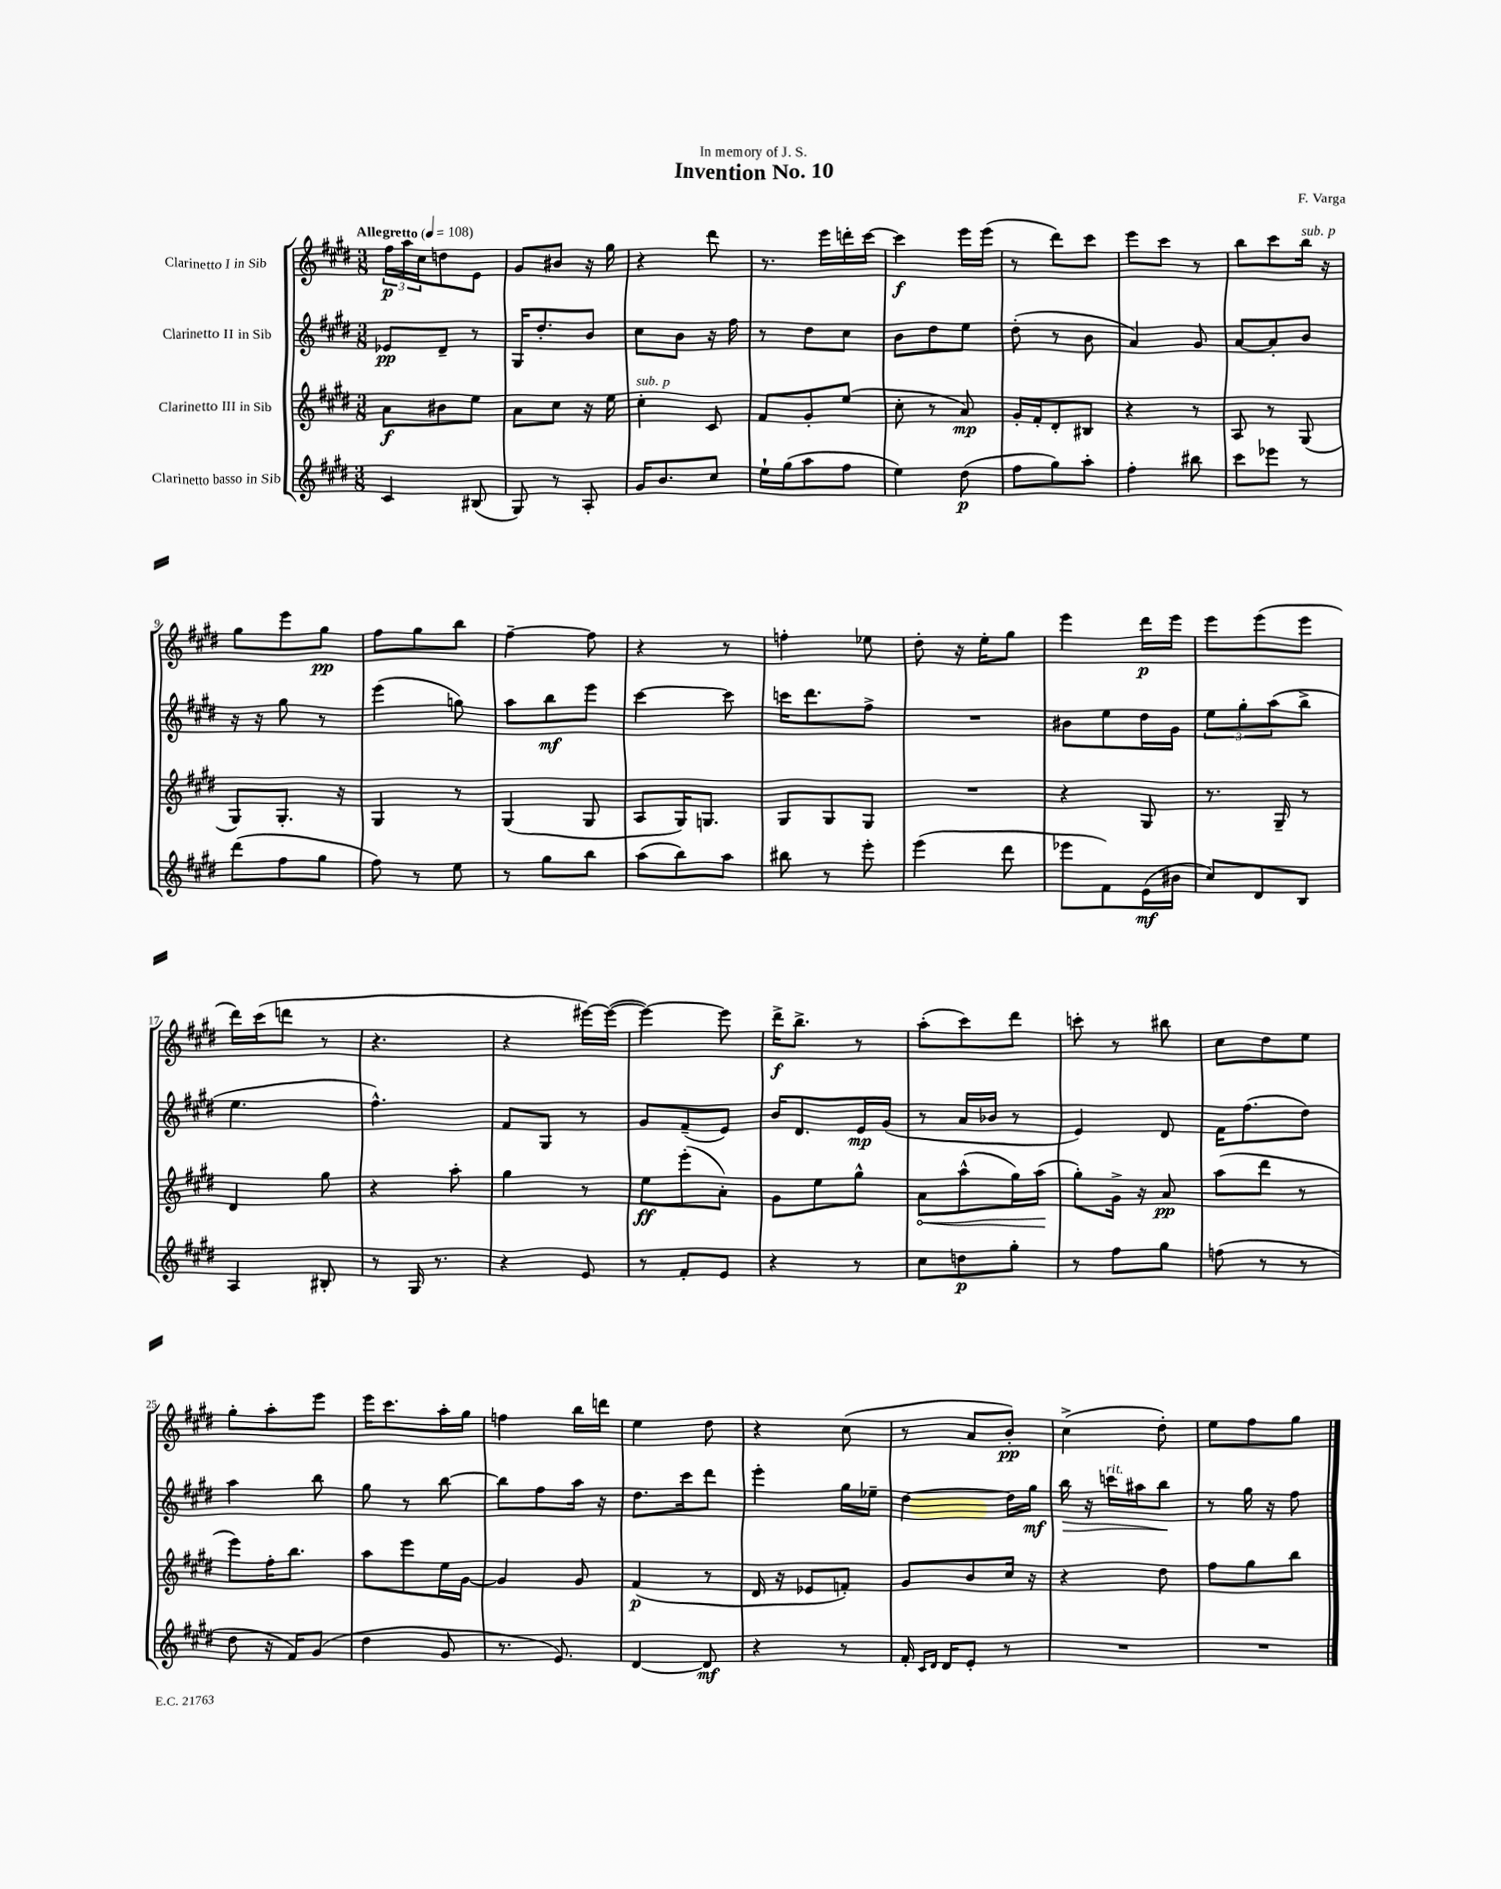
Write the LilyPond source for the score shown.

\header { title = "Invention No. 10" composer = "F. Varga" dedication = "In memory of J. S." }
<<
\new StaffGroup <<
\new Staff = "s0" \with { instrumentName = "Clarinetto I in Sib" } {
    \clef treble \key e \major \numericTimeSignature \time 3/8 \tempo "Allegretto" 4 = 108
    \tuplet 3/2 { fis''16\p a''16 cis''16 } d''8 e'8 |
    gis'8 bis'8 r16 gis''16 |
    r4 dis'''8 |
    r8. e'''16 d'''16-. cis'''16~ |
    cis'''4\f e'''16 e'''16( |
    r8 dis'''8) cis'''8 |
    e'''8 cis'''8 r8 |
    b''8 cis'''8 b''16^\markup { \italic "sub. p" } r16 |
    gis''8 e'''8 gis''8\pp |
    fis''8 gis''8 b''8 |
    fis''4~-- fis''8 |
    r4 r8 |
    f''4-. ees''8 |
    dis''8-. r16 e''16-. gis''8 |
    e'''4 dis'''16\p e'''16 |
    e'''8 e'''8( e'''8 |
    dis'''16) cis'''16( d'''8 r8 |
    r4. |
    r4 eis'''16~) eis'''16~( |
    eis'''4~) eis'''8 |
    dis'''16->\f b''8.-> r8 |
    a''8-.( cis'''8) dis'''8 |
    c'''8-. r8 bis''8 |
    cis''8 dis''8 e''8 |
    gis''8-. a''8-. e'''8 |
    e'''16 cis'''8. a''16-. gis''16 |
    f''4 b''16 d'''16 |
    e''4 dis''8 |
    r4 cis''8( |
    r8 a'8 b'8-.\pp) |
    cis''4->( dis''8-.) |
    e''8 fis''8 gis''8 \bar "|." |
}
\new Staff = "s1" \with { instrumentName = "Clarinetto II in Sib" } {
    \clef treble \key e \major \numericTimeSignature \time 3/8
    ees'8\pp dis'8-- r8 |
    gis16 dis''8.-. b'8 |
    cis''8 b'8 r16 fis''16 |
    r8 dis''8 cis''8 |
    b'8 dis''8 e''8 |
    dis''8-.( r8 b'8 |
    a'4) gis'8 |
    a'8~ a'8-. b'8 |
    r16 r16 gis''8 r8 |
    e'''4( g''8) |
    a''8 b''8\mf e'''8 |
    cis'''4~ cis'''8 |
    c'''16 dis'''8. fis''8-> |
    R4. |
    bis'8 e''8 dis''16 gis'16 |
    \tuplet 3/2 { e''8 gis''8-. a''8( } b''8-> |
    e''4. |
    fis''4.-^) |
    fis'8 gis8 r8 |
    gis'8 fis'8--( e'8) |
    b'16 dis'8. e'16\mp gis'16( |
    r8 a'16 bes'16 r8 |
    e'4) dis'8 |
    fis'16 fis''8.( dis''8) |
    a''4 b''8 |
    gis''8 r8 b''8~ |
    b''8 fis''8 a''16 r16 |
    dis''8. cis'''16 dis'''8 |
    e'''4-. gis''16 ees''16-- |
    dis''4~ dis''16 gis''16\mf |
    b''16\> r16 c'''16^\markup { \italic "rit." } ais''16 b''8\! |
    r8 gis''16 r16 fis''8 \bar "|." |
}
\new Staff = "s2" \with { instrumentName = "Clarinetto III in Sib" } {
    \clef treble \key e \major \numericTimeSignature \time 3/8
    a'8\f bis'8 e''8 |
    a'8 cis''8 r16 e''16 |
    cis''4-.^\markup { \italic "sub. p" } cis'8 |
    fis'8 gis'8-. e''8( |
    cis''8-. r8 a'8\mp) |
    gis'16-. fis'16-. dis'8-. bis8 |
    r4 r8 |
    a8 r8 gis8( |
    gis8) gis8.-. r16 |
    gis4 r8 |
    gis4( gis8 |
    a8 gis16) g8. |
    gis8 gis8 gis8 |
    R4. |
    r4 gis8 |
    r8. gis16-- r8 |
    dis'4 gis''8 |
    r4 a''8-. |
    gis''4 r8 |
    e''8\ff e'''8-.( a'8-.) |
    gis'8 e''8 gis''8-^ |
    \once \override Hairpin.circled-tip = ##t a'8\< a''8-^( gis''16) a''16\!( |
    gis''8-.) gis'16-> r16 a'8\pp |
    a''8( dis'''8 r8 |
    e'''8) fis''16-. b''8. |
    a''8 e'''8 e''16 gis'16~ |
    gis'4 gis'8 |
    fis'4\p( r8 |
    dis'16 r16 ees'8 f'8-.) |
    gis'8 b'8 cis''16 r16 |
    r4 dis''8 |
    fis''8 gis''8 b''8 \bar "|." |
}
\new Staff = "s3" \with { instrumentName = "Clarinetto basso in Sib" } {
    \clef treble \key e \major \numericTimeSignature \time 3/8
    cis'4 bis8( |
    gis8) r8 a8-. |
    gis'16 b'8. cis''8 |
    e''16-! gis''16( a''8 fis''8 |
    e''4) dis''8\p( |
    fis''8 gis''8) a''8-. |
    fis''4-. bis''8 |
    cis'''8 ees'''8 r8 |
    dis'''8( fis''8 gis''8 |
    fis''8) r8 e''8 |
    r8 gis''8 b''8 |
    a''8( b''8) a''8 |
    bis''8 r8 e'''8-. |
    e'''4( dis'''8 |
    ees'''8 fis'8) e'16\mf( bis'16 |
    cis''8) dis'8 b8 |
    a4 bis8-. |
    r8 gis16 r8. |
    r4 e'8 |
    r8 fis'8-. e'8 |
    r4 r8 |
    cis''8 d''8\p gis''8-. |
    r8 fis''8 gis''8 |
    f''8( r8 r8 |
    dis''8 r16 fis'16) gis'8( |
    dis''4 gis'8 |
    r8. e'8.) |
    dis'4~ dis'8\mf |
    r4 r8 |
    fis'16-. \grace { cis'16 dis'16 } dis'16 e'8-. r8 |
    R4. |
    R4. \bar "|." |
}
>>
>>
